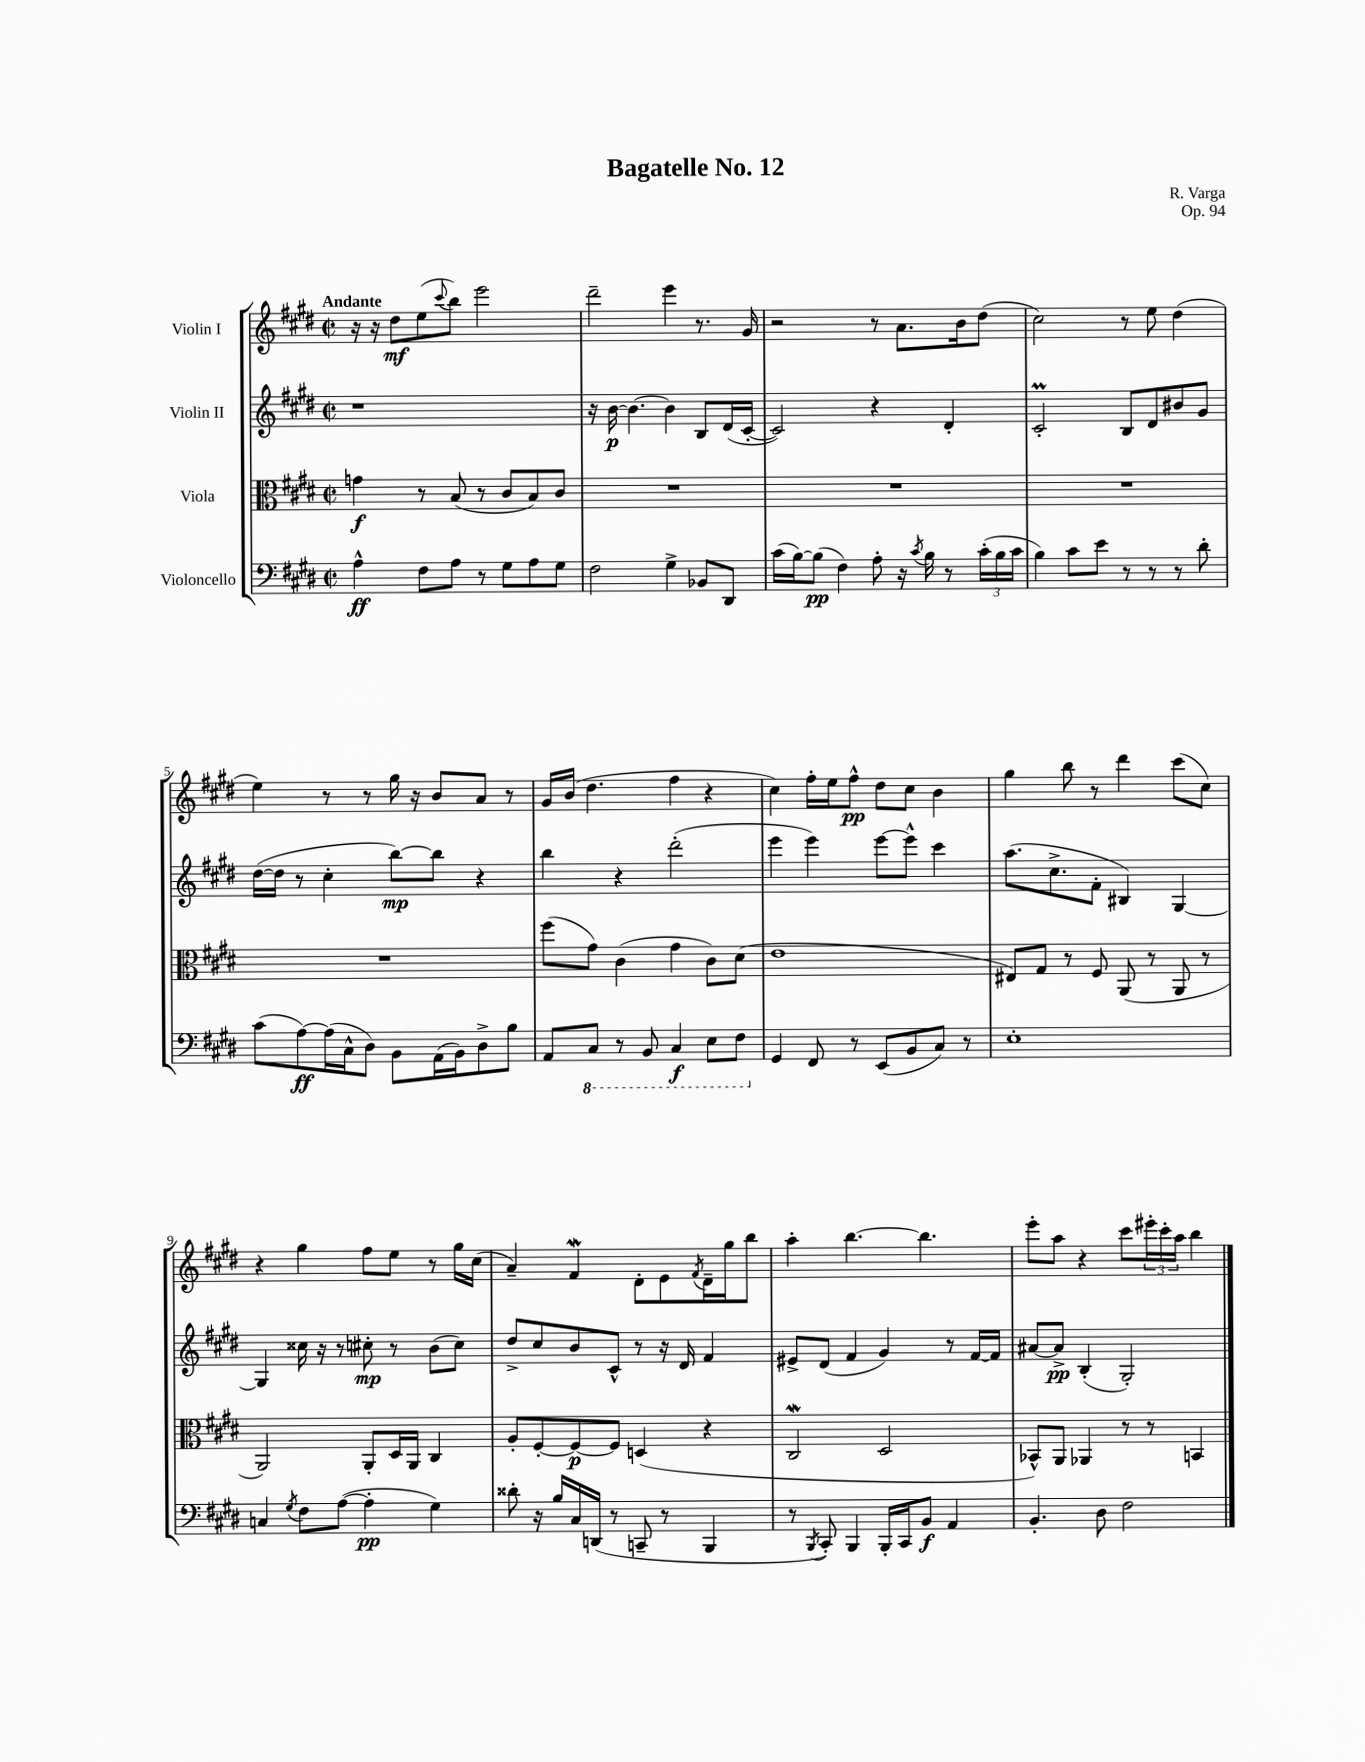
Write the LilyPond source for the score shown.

\header { title = "Bagatelle No. 12" composer = "R. Varga" opus = "Op. 94" }
<<
\new StaffGroup <<
\new Staff = "s0" \with { instrumentName = "Violin I" } {
    \clef treble \key e \major \defaultTimeSignature \time 2/2 \tempo "Andante"
    r16 r16 dis''8\mf e''8( \appoggiatura { cis'''8 } b''8) e'''2 |
    dis'''2-- e'''4 r8. gis'16 |
    r2 r8 a'8. b'16 dis''8( |
    cis''2) r8 e''8 dis''4( |
    e''4) r8 r8 gis''16 r16 b'8 a'8 r8 |
    gis'16 b'16( dis''4. fis''4 r4 |
    cis''4) fis''16-. e''16 fis''8-^\pp dis''8 cis''8 b'4 |
    gis''4 b''8 r8 dis'''4 cis'''8( cis''8) |
    r4 gis''4 fis''8 e''8 r8 gis''16 cis''16( |
    a'4--) fis'4\mordent dis'8-. e'8 \acciaccatura { fis'8 } dis'16-- gis''16 b''8 |
    a''4-. b''4.~ b''4. |
    e'''8-. a''8 r4 cis'''8 \tuplet 3/2 { eis'''16-. cis'''16-. a''16 } b''4 \bar "|." |
}
\new Staff = "s1" \with { instrumentName = "Violin II" } {
    \clef treble \key e \major \defaultTimeSignature \time 2/2
    r1 |
    r16 b'16~\p b'4.~ b'4 b8 dis'16( cis'16~-. |
    cis'2) r4 dis'4-. |
    cis'2-.\prall b8 dis'8 bis'8 gis'8 |
    dis''16~( dis''16 r8 cis''4-. b''8~\mp) b''8 r4 |
    b''4 r4 dis'''2-.( |
    e'''4 e'''4) e'''8~ e'''8-^ cis'''4 |
    a''8.( cis''8.-> fis'8-. bis4) gis4~ |
    gis4 cisis''16 r16 r8 cis''8-.\mp r8 b'8( cis''8) |
    dis''8-> cis''8 b'8 cis'8-^ r8 r16 dis'16 fis'4 |
    eis'8-> dis'8( fis'4 gis'4) r8 fis'16~ fis'16 |
    ais'8~ ais'8->\pp b4-.( gis2-.) \bar "|." |
}
\new Staff = "s2" \with { instrumentName = "Viola" } {
    \clef alto \key e \major \defaultTimeSignature \time 2/2
    g'4\f r8 b8( r8 cis'8 b8) cis'8 |
    R1 |
    R1 |
    R1 |
    R1 |
    fis''8( gis'8) cis'4( gis'4 cis'8) dis'8( |
    e'1 |
    eis8) gis8 r8 fis8 a,8( r8 a,8 r8 |
    a,2) a,8-. dis16 a,16 cis4 |
    a8-. fis8~-. fis8~\p fis8 d4( r4 |
    cis2\mordent dis2 |
    bes,8-^) a,8 aes,4 r8 r8 b,4 \bar "|." |
}
\new Staff = "s3" \with { instrumentName = "Violoncello" } {
    \clef bass \key e \major \defaultTimeSignature \time 2/2
    a4-^\ff fis8 a8 r8 gis8 a8 gis8 |
    fis2 gis4-> bes,8 dis,8 |
    cis'16( b16~) b8\pp( fis4) a8-. r16 \acciaccatura { cis'8 } b16 r8 \tuplet 3/2 { cis'16-.( b16 cis'16 } |
    b4) cis'8 e'8 r8 r8 r8 dis'8-. |
    cis'8( a8~\ff) a16( cis16-^ dis8) b,8 a,16( b,16) dis8-> b8 |
    a,8 \ottava #-1 cis,8 r8 b,,8 cis,4\f e,8 fis,8 \ottava #0 |
    gis,4 fis,8 r8 e,8( b,8 cis8) r8 |
    e1-. |
    c4 \acciaccatura { gis8 } fis8 a8~( a4-.\pp gis4) |
    disis'8-. r16 b16 cis16 d,16( r8 c,8-- r8 b,,4 |
    r8 \acciaccatura { b,,8 } cis,8-.) b,,4 b,,16-. cis,16 b,8\f a,4 |
    b,4.-. dis8 fis2 \bar "|." |
}
>>
>>
